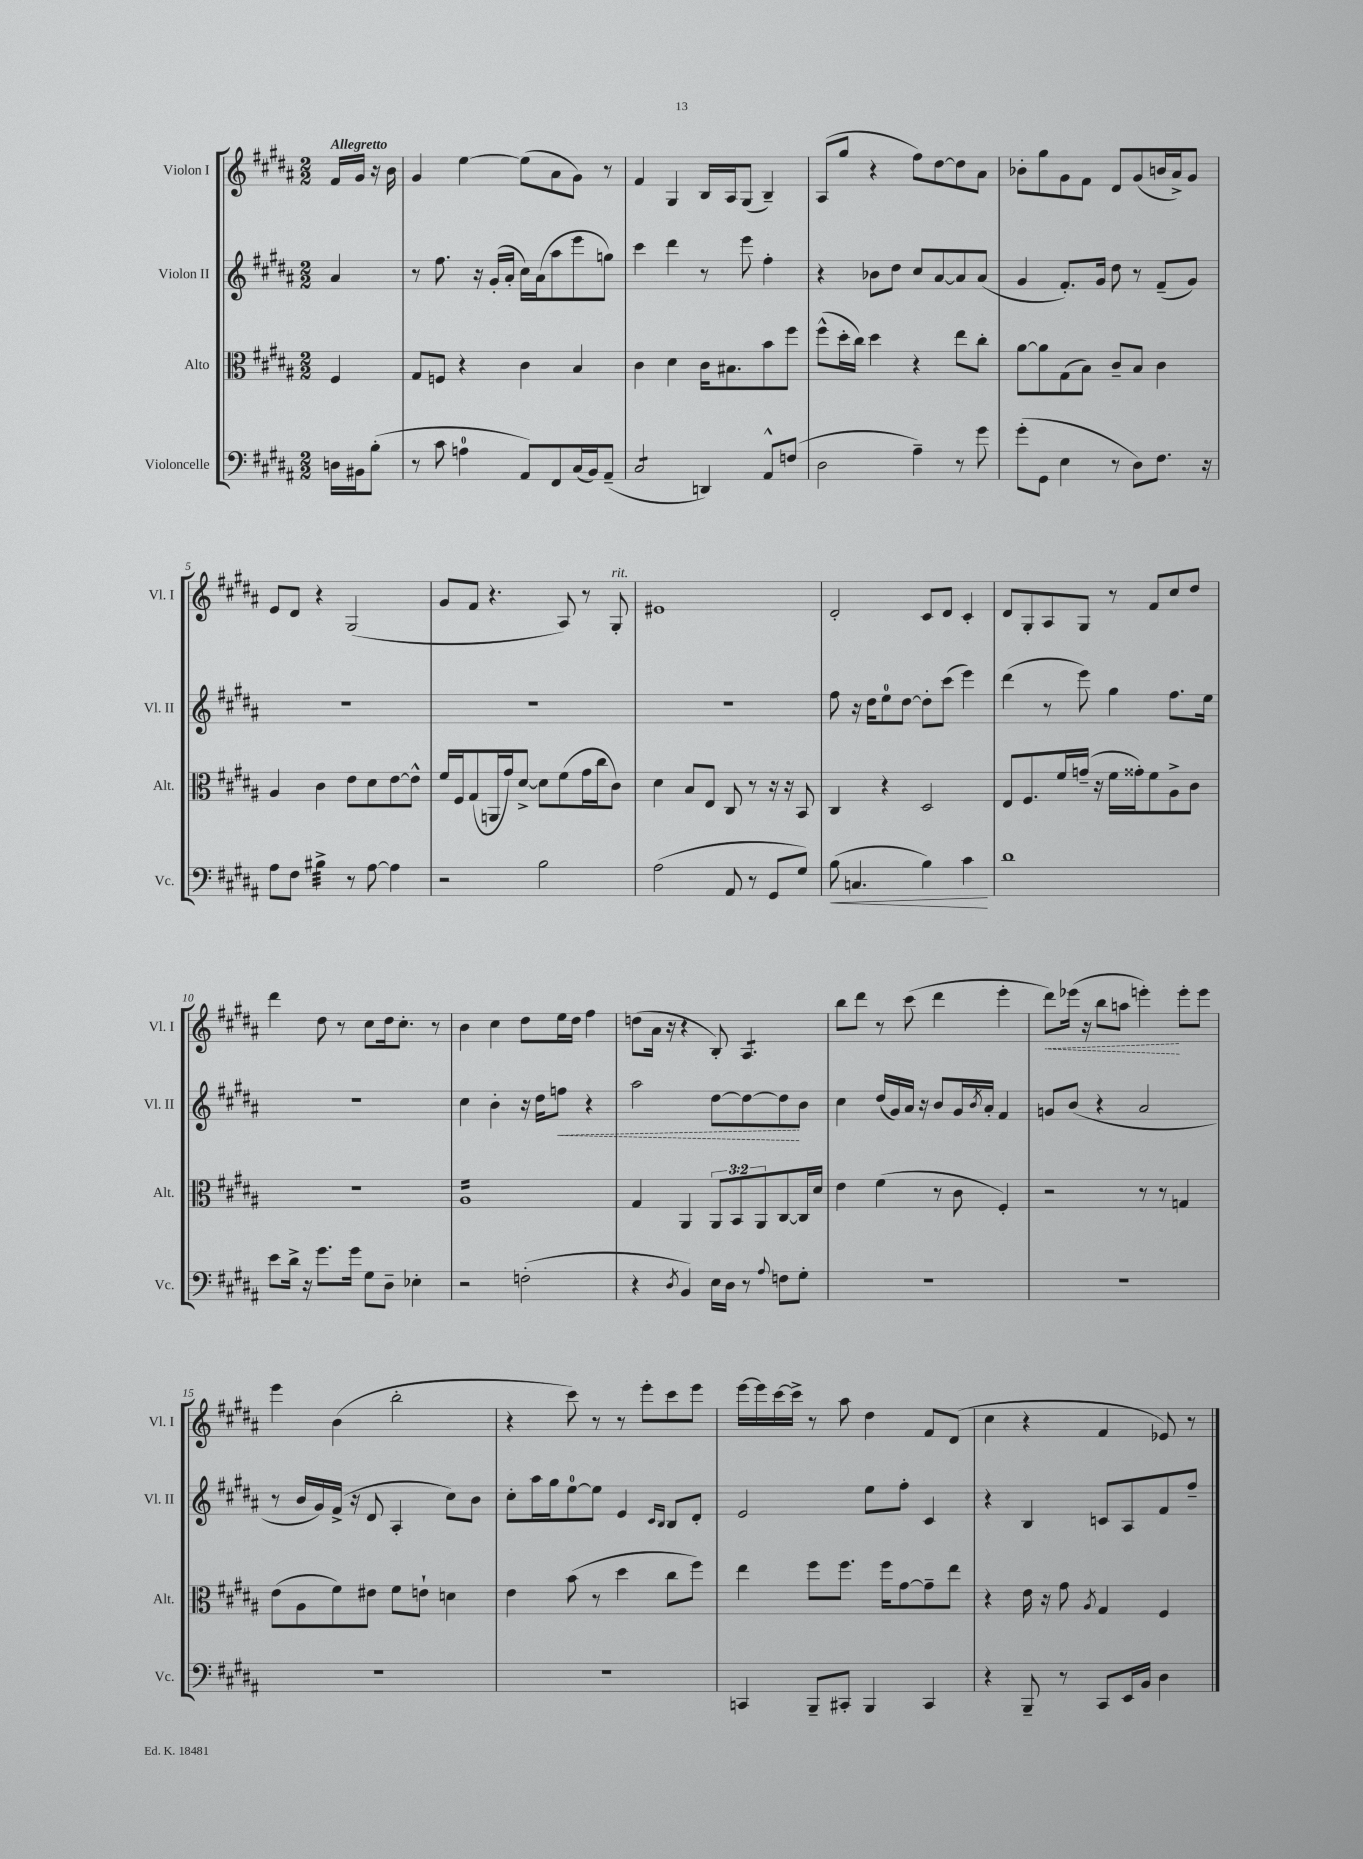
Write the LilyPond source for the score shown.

<<
\new StaffGroup <<
\new Staff = "s0" \with { instrumentName = "Violon I" shortInstrumentName = "Vl. I" } {
    \clef treble \key b \major \numericTimeSignature \time 2/2 \partial 4 \tempo "Allegretto"
    fis'16 gis'16 r16 b'16 |
    gis'4 e''4~ e''8( ais'8 gis'8) r8 |
    fis'4 gis4 b16 ais16 gis8( b4--) |
    ais8( gis''8 r4 fis''8) dis''8~ dis''8 ais'8 |
    bes'8-. gis''8 gis'8 fis'8 dis'8 gis'8( b'16 ais'16->) gis'8 |
    e'8 dis'8 r4 gis2( |
    gis'8 fis'8 r4. ais8) r8 gis8-.^\markup { \italic "rit." } |
    eis'1 |
    dis'2-. cis'8 dis'8 cis'4-. |
    dis'8 gis8-. ais8 gis8 r8 fis'8 cis''8 dis''8 |
    dis'''4 dis''8 r8 cis''8 dis''16 cis''8.-. r8 |
    b'4 cis''4 dis''8 e''16 dis''16 fis''4 |
    d''8( ais'16 r16 r4 b8-.) ais4.:8 |
    b''8 dis'''8 r8 cis'''8( dis'''4 e'''4-. |
    \once \override Hairpin.style = #'dashed-line dis'''8\<) ees'''16( r16 b''8 a''8 e'''4-.\!) e'''8-. e'''8 |
    e'''4 b'4( b''2-. |
    r4 cis'''8) r8 r8 e'''8-. cis'''8 e'''8 |
    e'''16~ e'''16 cis'''16~ cis'''16-> r8 ais''8 dis''4 fis'8 dis'8( |
    cis''4 r4 fis'4 ees'8) r8 \bar "|." |
}
\new Staff = "s1" \with { instrumentName = "Violon II" shortInstrumentName = "Vl. II" } {
    \clef treble \key b \major \numericTimeSignature \time 2/2 \partial 4
    ais'4 |
    r8 fis''8. r16 gis'16-.( ais'16-. cis''16) ais'16( ais''8 e'''8 g''8) |
    cis'''4 dis'''4 r8 e'''8 fis''4-. |
    r4 bes'8 dis''8 cis''8 ais'8~ ais'8 ais'8( |
    gis'4 fis'8.-.) gis'16 dis''8 r8 fis'8--( gis'8) |
    R1 |
    R1 |
    R1 |
    fis''8 r16 dis''16 e''8-0 dis''8~ dis''8-. cis'''8( e'''4) |
    dis'''4( r8 e'''8) gis''4 fis''8. e''16 |
    R1 |
    cis''4 b'4-. r16 dis''16 \once \override Hairpin.style = #'dashed-line f''8\< r4 |
    ais''2 dis''8~ dis''8~ dis''8\! b'8 |
    cis''4 dis''16( gis'16) ais'16 r16 b'8 gis'16 \acciaccatura { b'8 } ais'16-. fis'4 |
    g'8 b'8( r4 ais'2 |
    r8 b'16 gis'16) fis'16->( r16 dis'8 ais4-. cis''8) b'8 |
    cis''8-. ais''16 gis''16 e''8-0~ e''8 e'4 \grace { cis'16 b16 } b8 dis'8-. |
    e'2 e''8 fis''8-. cis'4 |
    r4 b4 c'8 ais8 fis'8 fis''8-- \bar "|." |
}
\new Staff = "s2" \with { instrumentName = "Alto" shortInstrumentName = "Alt." } {
    \clef alto \key b \major \numericTimeSignature \time 2/2 \override Staff.TupletNumber.text = #tuplet-number::calc-fraction-text \partial 4
    fis4 |
    gis8 f8 r4 cis'4 b4 |
    cis'4 dis'4 cis'16 bis8. b'8 fis''8 |
    fis''8-^( dis''16-. cis''16) dis''4 r4 e''8 cis''8-. |
    ais'8~ ais'8 gis8( b8) cis'8-- b8 cis'4 |
    ais4 cis'4 e'8 dis'8 e'8~ e'8-^ |
    fis'16 fis16 gis8( a,16 gis'16) dis'8~-> dis'8 fis'8( gis'16 cis''16 cis'8) |
    dis'4 b8 e8 cis8 r8 r16 r16 b,8 |
    cis4 r4 dis2 |
    e8 fis8. fis'16 g'16--( r16 fis'16 gisis'16-.) fis'8 ais8-> cis'8 |
    R1 |
    ais1:16 |
    gis4 ais,4 \tuplet 3/2 { ais,8 b,8 ais,8 } cis8~ cis16 dis'16 |
    e'4 fis'4( r8 cis'8 fis4-.) |
    r2 r8 r8 g4 |
    e'8( ais8 fis'8) eis'8 fis'8 e'8-! d'4 |
    e'4 b'8( r8 dis''4 cis''8 fis''8) |
    e''4 fis''8 fis''8. fis''16 gis'8~ gis'8-- e''8 |
    r4 e'16 r16 gis'8 \acciaccatura { ais8 } gis4 fis4 \bar "|." |
}
\new Staff = "s3" \with { instrumentName = "Violoncelle" shortInstrumentName = "Vc." } {
    \clef bass \key b \major \numericTimeSignature \time 2/2 \partial 4
    d16 bis,16 b8-.( |
    r8 cis'8 a4-0 ais,8) fis,8 cis16( b,16) ais,8--( |
    cis2:8 d,4) ais,8-^ f8( |
    dis2 ais4--) r8 gis'8 |
    gis'8-.( gis,8 e4 r8 dis8) fis8. r16 |
    ais8 fis8 bis4:32-> r8 ais8~ ais4 |
    r2 b2 |
    ais2( ais,8 r8 gis,8 gis8) |
    b8\<( c4. b4) cis'4\! |
    dis'1 |
    e'8 dis'16-> r16 gis'8. gis'16 gis8 dis8-- ees4-. |
    r2 f2-.( |
    r4 \acciaccatura { dis8 } b,4) e16 dis16 r8 \appoggiatura { ais8 } f8 gis8-. |
    R1 |
    R1 |
    R1 |
    R1 |
    c,4 b,,8-- cis,8-. b,,4 cis,4 |
    r4 b,,8-- r8 cis,8 e,16 b,16 dis4 \bar "|." |
}
>>
>>
